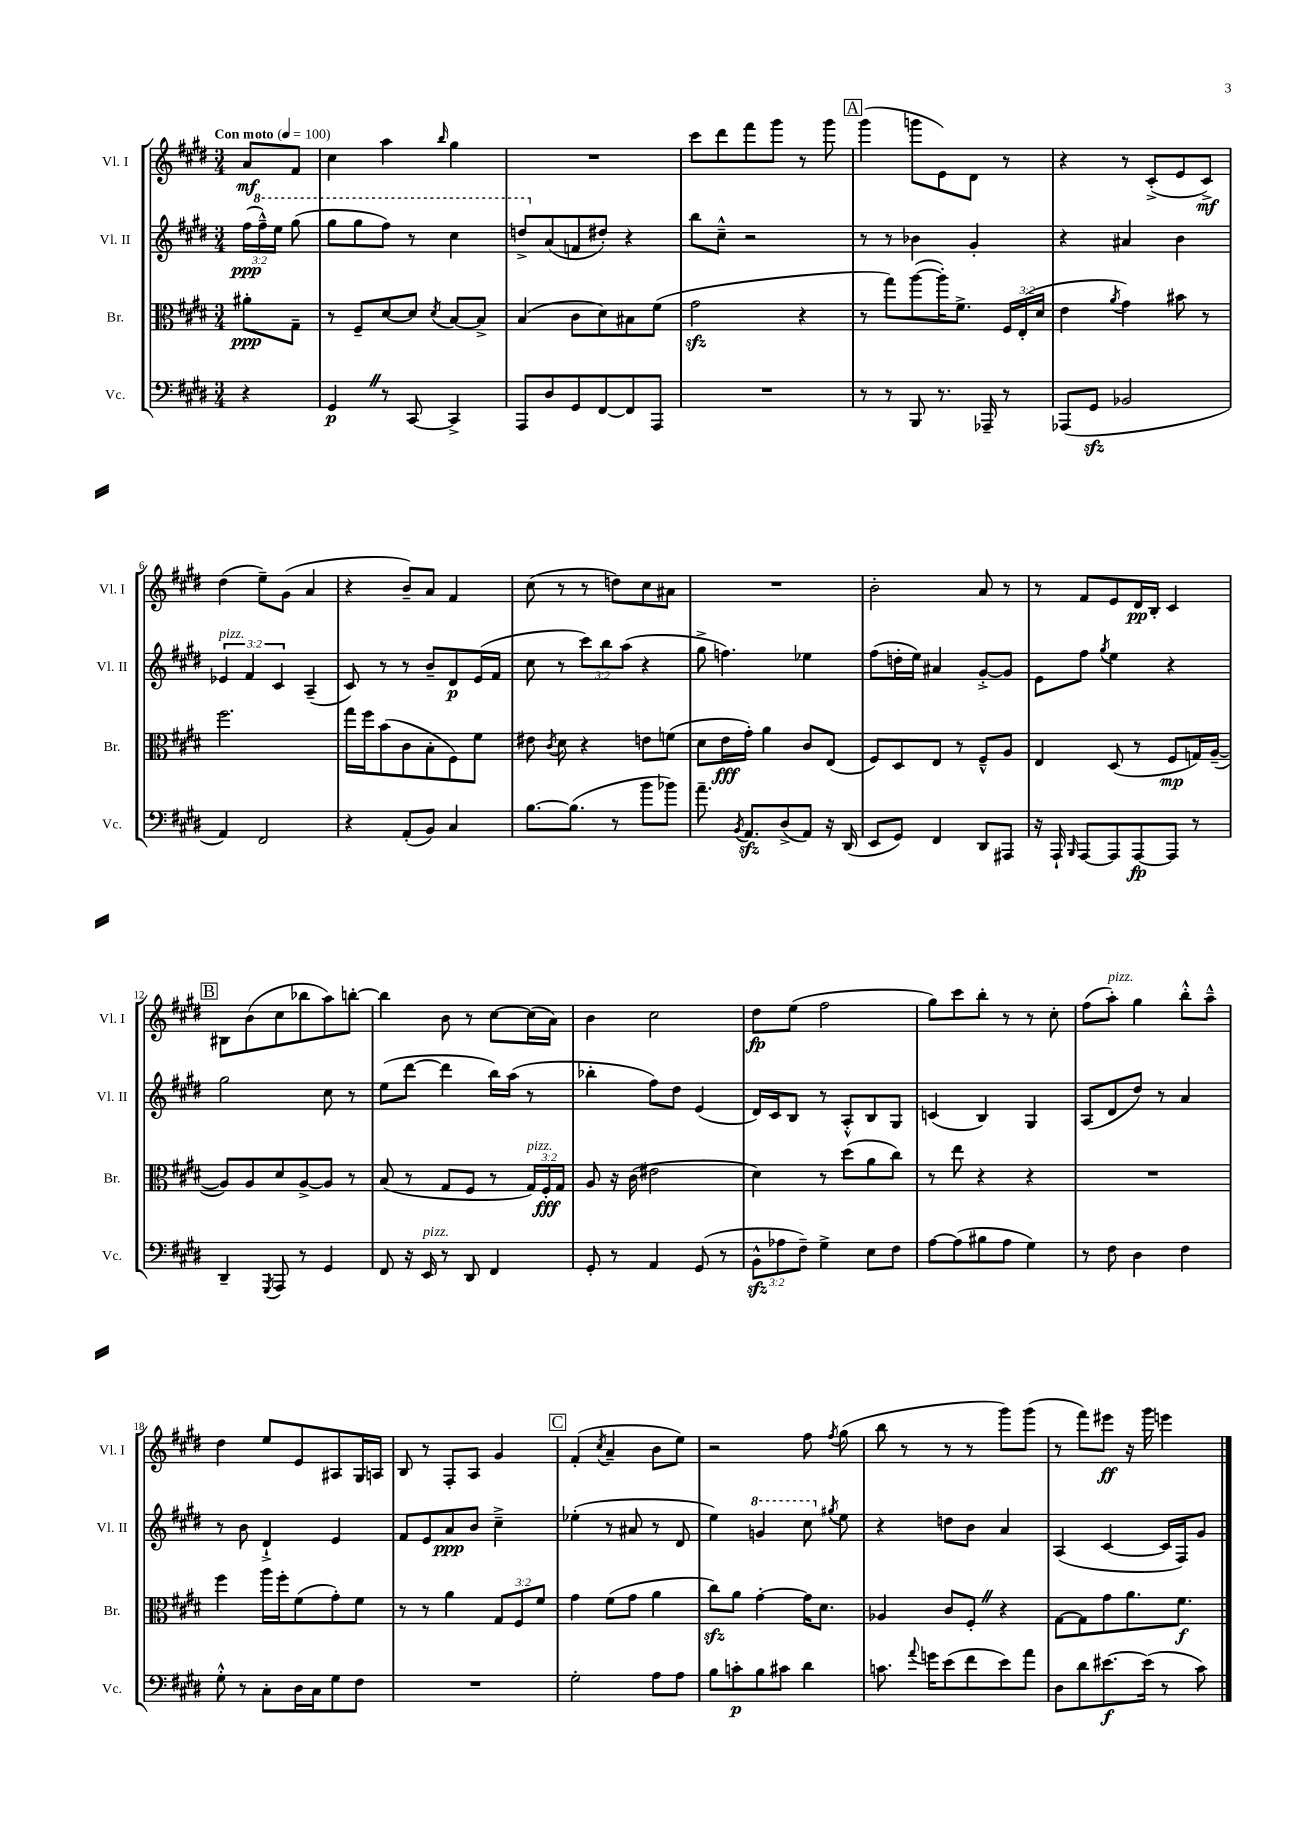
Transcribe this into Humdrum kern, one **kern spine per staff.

**kern	**kern	**kern	**kern
*staff4	*staff3	*staff2	*staff1
*clefF4	*clefC3	*clefG2	*clefG2
*k[f#c#g#d#]	*k[f#c#g#d#]	*k[f#c#g#d#]	*k[f#c#g#d#]
*M3/4	*M3/4	*M3/4	*M3/4
*MM100	*MM100	*MM100	*MM100
4r	8a#'	(24ff#	8a
.	.	24fff#~^^)	.
.	.	24eee	.
.	8G#~	(8ggg#	8f#
=	=	=	=
4GG#	8r	8ggg#	4cc#
.	8F#~	8ggg#	.
8r	[8d#	8fff#)	4aa
[8CC#	8d#]	8r	.
.	8qd#	.	16qqbb
4CC#^]	[8B	4ccc#	4gg#
.	8B^]	.	.
=	=	=	=
8AAA	(4B	8ddd^	2.r
8D#	.	(8a	.
8GG#	8c#	8f	.
[8FF#	8d#)	8dd#')	.
8FF#]	8B#	4r	.
8AAA	(8f#	.	.
=	=	=	=
2.r	2g#	8bb	8ccc#
.	.	8cc#~^^	8ddd#
.	.	2r	8fff#
.	.	.	8ggg#
.	4r	.	8r
.	.	.	8ggg#
=	=	=	=
8r	8r	8r	(4ggg#
8r	8gg#)	8r	.
8BBB	([8aa	4b-	8ggg
8.r	16aa'])	.	8e)
.	8.f#^	.	.
.	.	4g#'	8d#
16AAA-~	.	.	.
8r	24F#	.	8r
.	(24E'	.	.
.	24d#	.	.
=	=	=	=
(8AAA-	4e	4r	4r
8GG#	.	.	.
.	8qa	.	.
2BB-	4g#)	4a#	8r
.	.	.	(8c#'^
.	8b#	4b	8e
.	8r	.	8c#^)
=	=	=	=
4AA)	2.ff#	6e-	(4dd#
.	.	6f#	.
2FF#	.	.	8ee~)
.	.	6c#	.
.	.	.	(8g#
.	.	(4A~	4a
=	=	=	=
4r	16gg#	8c#)	4r
.	16ff#	.	.
.	(8b	8r	.
(8AA'	8c#	8r	8b~)
8BB)	8B'	8b~	8a
4C#	8F#)	8d#	4f#
.	8f#	(16e	.
.	.	16f#	.
=	=	=	=
[8.B	8e#	8cc#	(8cc#
.	8qc#	.	.
.	8d#	8r	8r
(8.B]	.	.	.
.	4r	12ccc#)	8r
.	.	12bb	.
8r	.	.	8dd)
.	.	(12aa	.
8b	8e	4r	8cc#
8b-)	(8f	.	8a#
=	=	=	=
8.a~	8d#	8gg#^	2.r
.	16e	4.ff)	.
8qBB	.	.	.
8.AA	16g#')	.	.
.	4a	.	.
(8D#^	.	.	.
8AA)	8c#	4ee-	.
16r	(8E	.	.
(16DD#	.	.	.
=	=	=	=
8EE	8F#)	(8ff#	2b'
8GG#)	8D#	16dd'	.
.	.	16ee)	.
4FF#	8E	4a#	.
.	8r	.	.
8DD#	8F#~^^	[8g#'^	8a
8AAA#	8A	8g#]	8r
=	=	=	=
16r	4E	8e	8r
16AAA`	.	.	.
16qqBBB	.	.	.
[8AAA	.	8ff#	8f#
.	.	8qgg#	.
8AAA]	(8D#	4ee	8e
[8AAA	8r	.	16d#
.	.	.	16B'
8AAA]	8F#	4r	4c#
8r	16G)	.	.
.	([16A~	.	.
=	=	=	=
4DD#~	8A])	2gg#	8B#
.	8A	.	(8b
8qGGG#	.	.	.
8AAA	8d#	.	8cc#
8r	[8A^	.	8bb-
4GG#	8A]	8cc#	8aa)
.	8r	8r	[8bb'
=	=	=	=
8FF#	(8B	(8ee	4bb]
16r	8r	[8ddd#	.
16EE	.	.	.
8r	8G#	4ddd#]	8b
8DD#	8F#	.	8r
4FF#	8r	16bb)	[8cc#
.	.	(16aa	.
.	24G#)	8r	(16cc#]
.	24F#'	.	.
.	.	.	16a)
.	24G#	.	.
=	=	=	=
8GG#'	8A	4bb-'	4b
8r	16r	.	.
.	(16c#	.	.
4AA	2e#	8ff#)	2cc#
.	.	8dd#	.
(8GG#	.	(4e	.
8r	.	.	.
=	=	=	=
12BB^^	4d#)	16d#)	8dd#
.	.	16c#	.
12A-	.	.	.
.	.	8B	(8ee
12F#~)	.	.	.
4G#^	8r	8r	2ff#
.	(8dd#	8A'^^	.
8E	8a	8B	.
8F#	8cc#)	8G#	.
=	=	=	=
[8A	8r	(4c	8gg#)
(8A]	8ee	.	8ccc#
8B#	4r	4B)	8bb'
8A	.	.	8r
4G#)	4r	4G#	8r
.	.	.	8cc#'
=	=	=	=
8r	2.r	(8A	(8ff#
8F#	.	8d#	8aa')
4D#	.	8dd#)	4gg#
.	.	8r	.
4F#	.	4a	8bb'^^
.	.	.	8aa~^^
=	=	=	=
8G#'^^	4ff#	8r	4dd#
8r	.	8b	.
8C#'	16aa	4d#`^	8ee
.	16ff#'	.	.
16D#	(8f#	.	8e
16C#	.	.	.
8G#	8g#')	4e	8A#
8F#	8f#	.	16G#
.	.	.	16A
=	=	=	=
2.r	8r	8f#	8B
.	8r	8e	8r
.	4a	8a	8F#'
.	.	8b	8A
.	12G#	4cc#~^	4g#
.	12F#	.	.
.	12f#	.	.
=	=	=	=
2G#'	4g#	(4ee-'	(4f#'
.	.	.	8qcc#
.	(8f#	8r	4a~
.	8g#	8a#	.
8A	4a	8r	8b
8A	.	8d#	8ee)
=	=	=	=
8B	8cc#)	4ee)	2r
8c'	8a	.	.
8B	[4g#'	4gg	.
8c#	.	.	.
4d#	16g#]	8ccc#	8ff#
.	8.d#	.	.
.	.	8qgg#	8qff#
.	.	8ee	(8gg#
=	=	=	=
8.c	4A-	4r	8bb
.	.	.	8r
8qqa	.	.	.
16g	.	.	.
(8e	8c#	8dd	8r
8f#	8F#'	8b	8r
8e)	4r	4a	8ggg#)
8a	.	.	(8ggg#
=	=	=	=
8D#	[8G#	(4A	8r
8d#	8G#]	.	8fff#)
[8.e#	8g#	[4c#	8eee#
.	8.a	.	16r
(16e#]	.	.	16ggg#
8r	.	16c#]	4eee
.	8.f#	16F#)	.
8c#)	.	8g#	.
==	==	==	==
*-	*-	*-	*-
